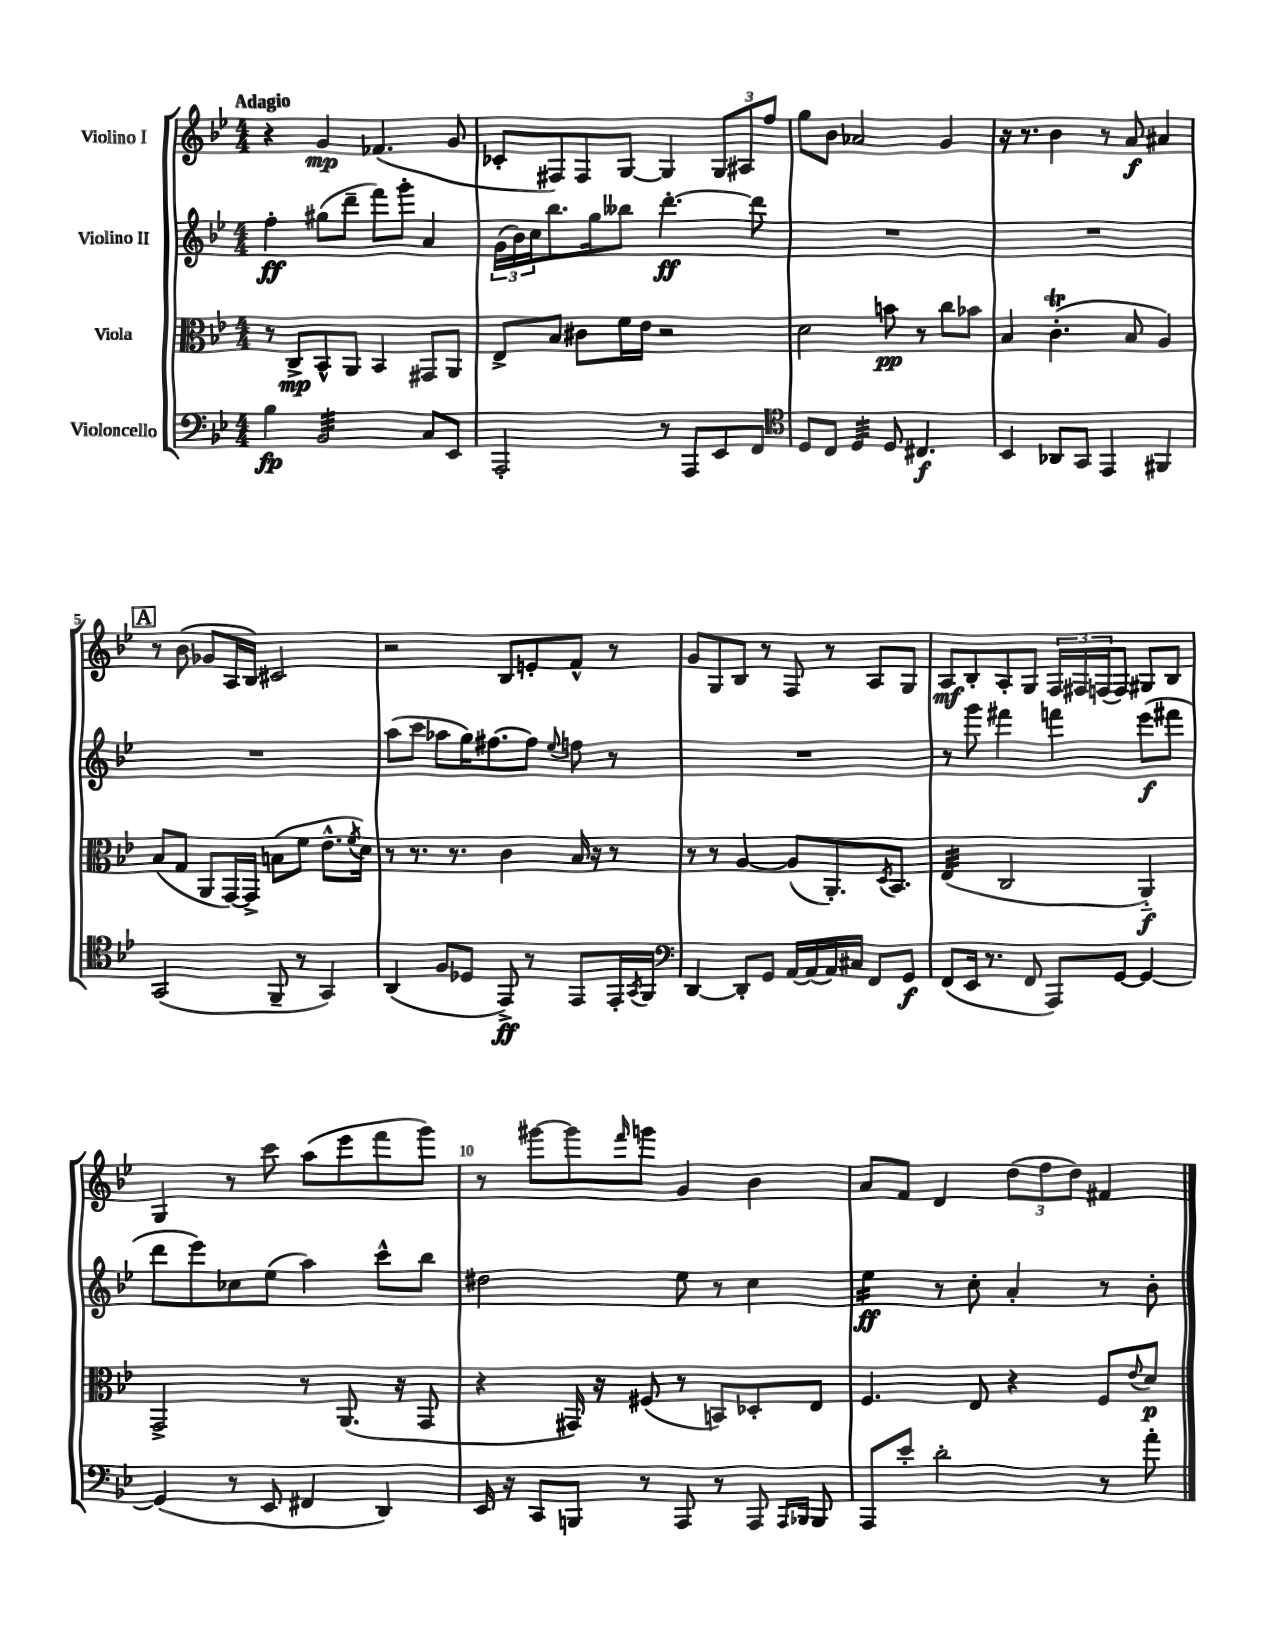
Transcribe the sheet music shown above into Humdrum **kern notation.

**kern	**kern	**kern	**kern
*staff4	*staff3	*staff2	*staff1
*clefF4	*clefC3	*clefG2	*clefG2
*k[b-e-]	*k[b-e-]	*k[b-e-]	*k[b-e-]
*M4/4	*M4/4	*M4/4	*M4/4
4B-	8r	4ff'	4r
.	8C^	.	.
2BB-	8BB-^^	(8gg#	4g
.	8AA	8ddd~	.
.	4BB-	8fff)	(4.f-
.	.	8ggg'	.
8C	8GG#	4a	.
8EE-	8AA	.	8g
=	=	=	=
2AAA'	8E-^	(24g	8c-'
.	.	24b-)	.
.	.	24cc	.
.	8B-	8.bb-	8F#)
.	8c#	.	8F#
.	.	16gg	.
.	16f	8bb--	[8G
.	16e-	.	.
8r	2r	[4.ddd'	4G]
8AAA	.	.	.
8EE-	.	.	12G
.	.	.	12A#
8FF	.	8ddd]	.
.	.	.	12ff
=	=	=	=
*clefC4	*	*	*
8D	2d	1r	8gg
8C	.	.	8b-
4D	.	.	2a-
8D	8b	.	.
4.C#	8r	.	.
.	8cc	.	4g
.	8b-	.	.
=	=	=	=
4BB-	4B-	1r	16r
.	.	.	8.r
8AA-	(4.c'	.	4b-
8GG	.	.	.
4EE-	.	.	8r
.	8B-	.	8a
4FF#	4A)	.	4a#
=	=	=	=
(2GG	(8B-	1r	8r
.	8G	.	(8b-
.	8AA	.	8g-
.	[16GG)	.	16A
.	16GG^]	.	16B-)
8FF~	(8B	.	2c#
8r	8f	.	.
4GG)	8.e-^^	.	.
.	8qf	.	.
.	16d)	.	.
=	=	=	=
(4AA	8r	(8aa	2r
.	8.r	8ccc	.
8F	.	8aa-	.
.	8.r	.	.
8D-	.	16gg)	.
.	.	[8.ff#	.
8EE-^)	4c	.	8B-
8r	.	8ff#]	8e'
.	.	8qqee-	.
8EE-	16B-	8ff	8f^^
.	16r	.	.
16EE-'	8r	8r	8r
8qGG	.	.	.
16FF	.	.	.
=	=	=	=
*clefF4	*	*	*
[4DD	8r	1r	8g
.	8r	.	8G
8DD']	[4A	.	8B-
8GG	.	.	8r
[16AA	(8A]	.	8F
(16AA]	.	.	.
16AA)	8.AA')	.	8r
16C#	.	.	.
8FF	.	.	8A
.	8qD	.	.
.	8.BB-	.	.
8GG	.	.	8G
=	=	=	=
(8FF	(4E-	8r	8A
16EE-	.	8ggg	8B-'
8.r	.	.	.
.	2C	4fff#	8A'
8FF	.	.	8G
8AAA)	.	4fff	24F
.	.	.	24F#
.	.	.	(24F
[8GG	.	.	8F)
4GG_	4AA'~)	(8eee-	8G#
.	.	8fff#	8B-
=	=	=	=
(4GG]	2GG^	8ddd	4G
.	.	8eee-)	.
8r	.	8cc-	8r
8EE-	.	(8ee-	8ccc
4FF#	8r	4aa)	(8aa
.	(8.AA	.	8eee-
4DD)	.	8ccc^^	8fff
.	16r	.	.
.	8GG	8bb-	8ggg)
=	=	=	=
16EE-	4r	2dd#	8r
16r	.	.	.
8CC	.	.	[8ggg#
8BBB	16GG#)	.	8ggg#]
.	16r	.	.
.	.	.	16qqfff
8r	(8F#	.	8ggg
8AAA	8r	8ee-	4g
8r	8BB)	8r	.
8AAA	8D-'	4cc	4b-
16qqAAA	.	.	.
16qqBBB-	.	.	.
8BBB-	8E-	.	.
=	=	=	=
8AAA	4.F	4ee-	8a
8e-'	.	.	8f
2d'	.	8r	4d
.	8E-	8cc'	.
.	4r	4a'	(12dd
.	.	.	12ff
.	.	.	12dd)
8r	8F	8r	4f#
.	8qqe-	.	.
8a'	8d	8b-'	.
==	==	==	==
*-	*-	*-	*-
